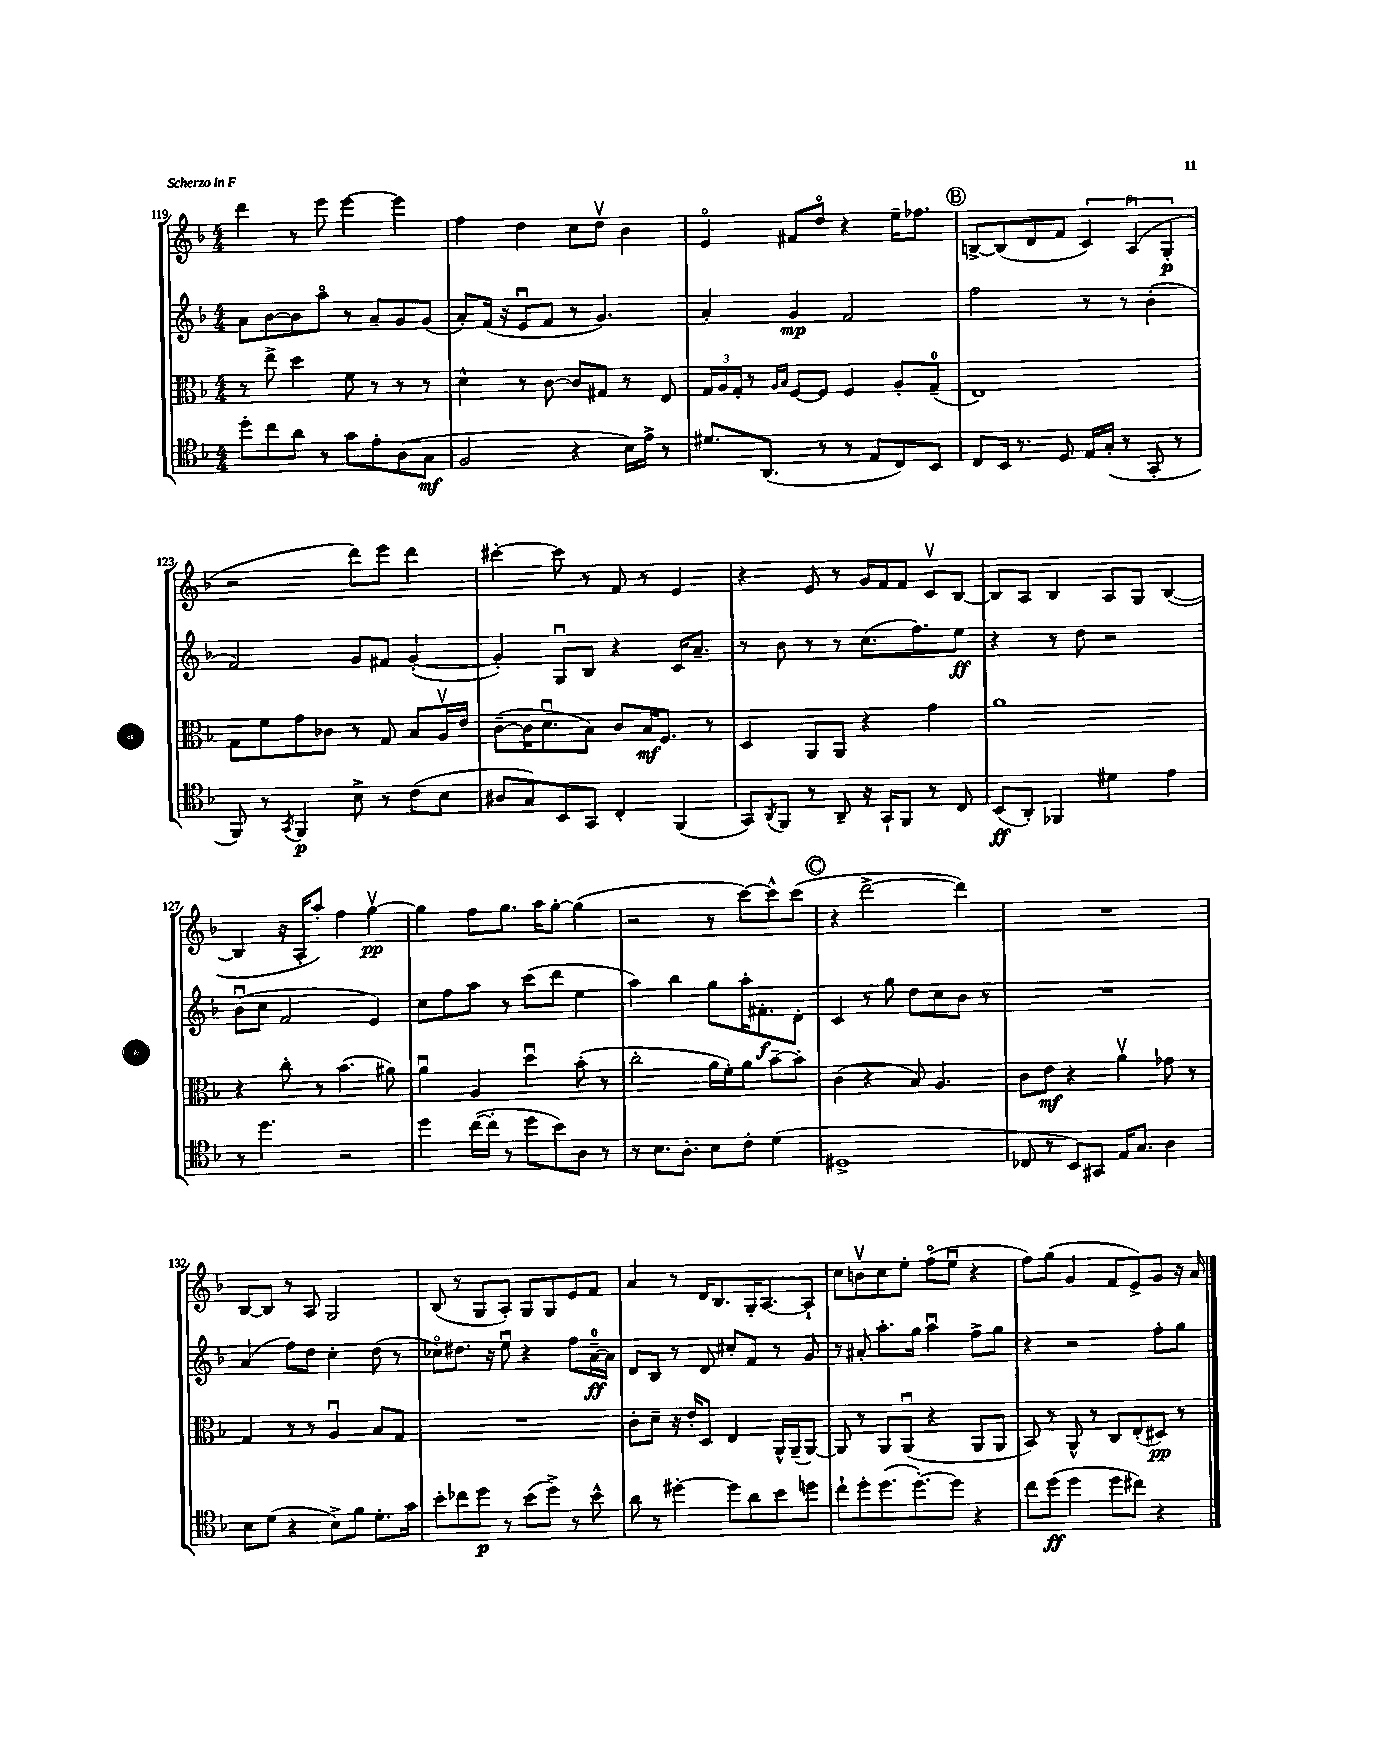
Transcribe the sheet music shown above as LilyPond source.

<<
\new StaffGroup <<
\new Staff = "s0" {
    \clef treble \key f \major \numericTimeSignature \time 4/4
    d'''4 r8 e'''8 e'''4~ e'''4 |
    f''4 d''4 c''8 d''8\upbow bes'4 |
    e'4\flageolet fis'8 d''8\flageolet r4 e''16-- fes''8. |
    \mark \markup { \circle "B" } b8~-> b8( d'8 f'8 \tuplet 3/2 { c'4) a4\downbow( g4-.\p } |
    r2 d'''8) e'''8 d'''4 |
    cis'''4~-. cis'''8 r8 f'8 r8 e'4 |
    r4 e'8 r8 g'16 f'16 f'8 c'8\upbow bes8~ |
    bes8 a8 bes4 a8 g8 bes4~( |
    bes4 r16 a16-. a''8-.) f''4 g''4~\upbow\pp |
    g''4 f''8 g''8. a''16 g''8~-. g''4( |
    r2 r8 c'''8~) c'''8-^ c'''8( |
    \mark \markup { \circle "C" } r4 d'''2~-> d'''4) |
    R1 |
    bes8~ bes8 r8 a8 g2 |
    bes8( r8 g8 a8-.) g8 g8 e'8 f'8 |
    a'4 r8 d'16 bes8. g16-. a8.~ a8-! |
    c''8 b'8\upbow c''8 e''8-. f''8\flageolet( e''8\downbow r4 |
    f''8) g''8( g'4 f'8 e'8->) g'8 r16 a'16 \bar "|." |
}
\new Staff = "s1" {
    \clef treble \key f \major \numericTimeSignature \time 4/4
    a'8 bes'8~ bes'8 a''8\flageolet r8 a'8-- g'8 g'8( |
    a'8-.) f'16( r16 e'8\downbow f'8 r8 g'4.) |
    a'4-. g'4\mp f'2 |
    \mark \markup { \circle "B" } f''2 r8 r8 bes'4-.( |
    f'2) g'8 fis'8 g'4~-.( |
    g'4-.) g8\downbow bes8 r4 c'16 a'8.-- |
    r8 bes'8 r8 r8 c''8.( f''8.) e''8\ff |
    r4 r8 d''8 r2 |
    bes'8\downbow( c''8 f'2 e'4) |
    c''8 f''8 a''8 r8 c'''8( d'''8 e''4 |
    a''4) bes''4 g''8 a''16-. fis'8.-.\f d'8-. |
    \mark \markup { \circle "C" } c'4 r8 g''8 d''8 c''8 bes'8 r8 |
    R1 |
    a'4( f''8) d''8 c''4-. d''8( r8 |
    ces''8\flageolet) dis''8. r16 e''8\downbow r4 f''8 a'16-0~--\ff a'16 |
    d'8 bes8 r8 d'8 cis''8-. f'8 r8 g'8 |
    r8 ais'8-. a''8.-. g''16 a''4\downbow f''8-> g''8 |
    r4 r2 f''8-. g''8 \bar "|." |
}
\new Staff = "s2" {
    \clef alto \key f \major \numericTimeSignature \time 4/4
    r8 e''8-> d''4 f'8 r8 r8 r8 |
    d'4-^ r8 c'8~ c'8 gis8 r8 e8 |
    \tuplet 3/2 { g16 a16 g16-. } r8 \grace { a16 bes16 } f8~ f8 f4 a8-. g8-0--( |
    \mark \markup { \circle "B" } e1) |
    g8 f'8 g'8 ces'8 r8 g8 bes8 a16\upbow e'16 |
    c'8~--( c'16 d'8.\downbow bes8) c'8 bes16\mf f8. r8 |
    d4 a,8 a,8 r4 g'4 |
    a'1 |
    r4 c''8-. r8 bes'4.( ais'8) |
    a'4\downbow a4 d''4\downbow bes'8-.( r8 |
    c''2-. a'16 f'16-.) a'8 bes'8~-- bes'8-. |
    \mark \markup { \circle "C" } c'4( r4 bes8) a4. |
    c'8 e'8\mf r4 a'4\upbow ges'8 r8 |
    g4 r8 r8 a4\downbow bes8 g8 |
    R1 |
    c'8-. d'8-- r16 e'16-. d8 e4 a,16-^ a,16--( a,8~) |
    a,8 r8 a,8 a,8\downbow( r4 a,8 a,8 |
    bes,8) r8 a,8-^ r8 c8 e8-.( dis8\pp) r8 \bar "|." |
}
\new Staff = "s3" {
    \clef tenor \key f \major \numericTimeSignature \time 4/4
    d''8-. c''8 a'8 r8 g'8 e'8-. a8( g8\mf |
    f2 r4 bes16) e'16-> r8 |
    dis'8. a,8.( r8 r8 e8 c8) bes,8 |
    \mark \markup { \circle "B" } c8 bes,16 r8. d8 e16 g16-.( r8 g,8-. r8 |
    f,8) r8 \acciaccatura { g,8 } f,4\p bes8-> r8 c'8( bes8 |
    ais8 g8) bes,8 g,8 c4-. f,4( |
    g,8) \acciaccatura { a,8 } f,8 r8 a,8-- r16 g,16-! f,8 r8 c8 |
    bes,8\ff( a,8-.) fes,4 dis'4 e'4 |
    r8 d''4. r2 |
    d''4 c''16~( c''16-. r8 d''8 bes'8) a8 r8 |
    r8 bes8. a8.-. bes8 c'8-. d'4( |
    \mark \markup { \circle "C" } dis1-> |
    ces8 r8 bes,8) gis,8 e16 g8. a4 |
    bes8 d'8( r4 bes8->) f'8 d'8.-. g'16 |
    bes'8-. ces''8 d''8\p r8 bes'8( d''8->) r8 bes'8-^ |
    a'8 r8 dis''4~-. dis''8 a'8 bes'8 d''8 |
    c''8-! d''8-. d''8.( d''8.~-.) d''8 r4 |
    c''8 d''8\ff( d''4 d''8 cis''8) r4 \bar "|." |
}
>>
>>
\layout { \context { \Score currentBarNumber = #119 } }
